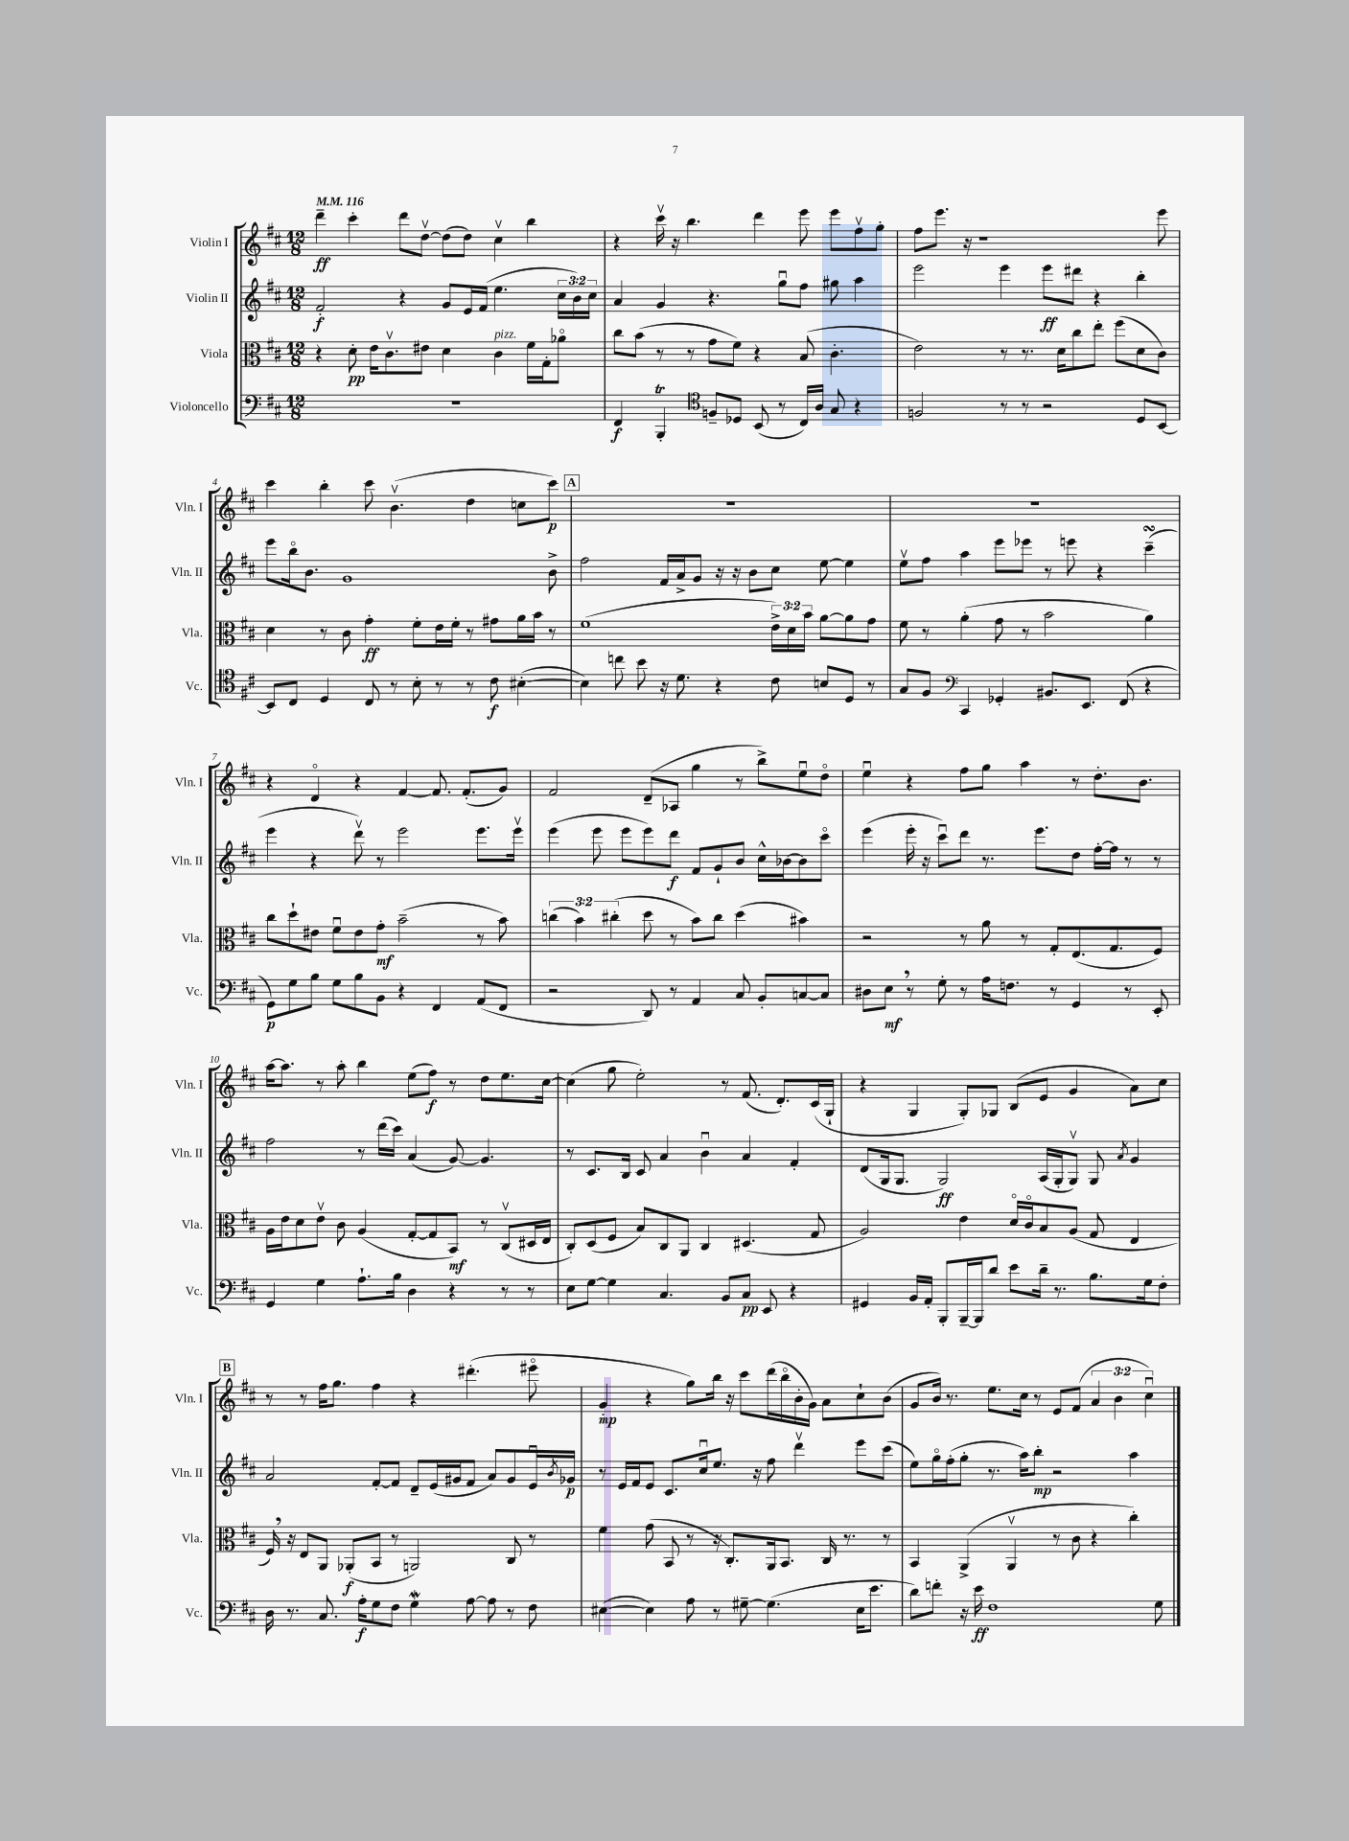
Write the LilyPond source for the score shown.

<<
\new StaffGroup <<
\new Staff = "s0" \with { instrumentName = "Violin I" shortInstrumentName = "Vln. I" } {
    \clef treble \key d \major \numericTimeSignature \time 12/8 \override Staff.TupletNumber.text = #tuplet-number::calc-fraction-text \tempo 4 = 116
    d'''4--\ff cis'''4-. d'''8 d''8~\upbow d''8( d''8) cis''4\upbow b''4 |
    r4 cis'''16\upbow r16 b''4. d'''4 e'''8 e'''8 fis''8\upbow g''8-. |
    fis''8 e'''8. r16 r1 e'''8 |
    cis'''4 b''4-. cis'''8 b'4.\upbow( d''4 c''8 cis'''8\p) |
    \mark \markup { \box "A" } R1. |
    R1. |
    r4 d'4\flageolet r4 fis'4~ fis'8. fis'8.-.( g'8) |
    fis'2 d'8--( aes8 g''4 r8 b''8->) e''8\downbow d''8\flageolet |
    e''4\downbow r4 fis''8 g''8 a''4 r8 d''8.-. b'8. |
    a''16~ a''8. r8 a''8-. b''4 e''8( fis''8\f) r8 d''8 e''8. cis''16~ |
    cis''4( g''8 e''2-.) r8 fis'8.( d'8.-.) cis'16( g16-! |
    r4 g4 g8-.) ges8 b8( e'8 g'4 a'8) cis''8 |
    \mark \markup { \box "B" } r8 r8 fis''16 g''8. fis''4 r4 dis'''4.-.( eis'''8\flageolet |
    g'4-.\mp r4 g''8) b''16 r16 cis'''8 d'''16( b''16\flageolet b'16-. g'16) a'8 cis''8-! b'8( |
    g'8 b'16) r8. e''8. cis''16 r8 e'8 fis'8( \tuplet 3/2 { a'4 b'4 cis''4\downbow) } \bar "|." |
}
\new Staff = "s1" \with { instrumentName = "Violin II" shortInstrumentName = "Vln. II" } {
    \clef treble \key d \major \numericTimeSignature \time 12/8 \override Staff.TupletNumber.text = #tuplet-number::calc-fraction-text
    fis'2-.\f r4 g'8 e'16 fis'16( e''4. \tuplet 3/2 { cis''16 b'16) cis''16 } |
    a'4 g'4 r4. g''8\downbow fis''8 gis''8 a''4 |
    e'''2 e'''4 e'''8\ff dis'''8 r4 b''4-. |
    e'''8 b''16\flageolet b'8. g'1 b'8-> |
    \mark \markup { \box "A" } fis''2 fis'16 a'16-> g'8 r16 r16 b'8 cis''8 e''8~ e''4 |
    e''8\upbow fis''8 a''4 e'''8 ees'''8 r8 e'''8 r4 cis'''4--\turn( |
    e'''4 r4 d'''8\upbow) r8 e'''2 e'''8. e'''16\upbow |
    e'''4( e'''8 e'''8 e'''8) d'''8\f fis'8 g'8-! b'8 cis''16-^ bes'16~ bes'8 cis'''8\flageolet |
    e'''4( e'''16-. r16 cis'''8\downbow) d'''8 r8. e'''8. d''8 fis''16~-. fis''16 r8 r8 |
    fis''2 r8 d'''16( cis'''16) a'4( g'8~) g'4. |
    r8 cis'8. b16 cis'8 a'4 b'4\downbow a'4 fis'4-. |
    d'8( g16 g8. g2\ff) a16( g16-. g8\upbow) g8 \acciaccatura { a'8 } g'4 |
    \mark \markup { \box "B" } a'2 fis'8~-. fis'8 d'8-- e'16( gis'16 fis'8 a'8) gis'8 e'16\downbow \acciaccatura { b'8 } ges'16\p |
    r8 e'16 fis'16 e'8 cis'8. cis''16\downbow e''8. r16 fis''8 d'''4\upbow e'''8 cis'''8( |
    e''8) g''16\flageolet fis''16-.( g''8-. r8. a''16) b''8-.\mp r2 a''4 \bar "|." |
}
\new Staff = "s2" \with { instrumentName = "Viola" shortInstrumentName = "Vla." } {
    \clef alto \key d \major \numericTimeSignature \time 12/8 \override Staff.TupletNumber.text = #tuplet-number::calc-fraction-text
    r4 d'8-.\pp e'16 cis'8.\upbow eis'8 d'4 cis'4^\markup { \italic "pizz." } fis'16 g16-. aes'8\flageolet |
    cis''8 b'8( r8 r8 g'8 fis'8) r4 b8( cis'4.-. |
    e'2) r8 r8. d'16 cis''8 e''8-. fis''8( d'8 cis'8) |
    d'4 r8 cis'8 g'4-.\ff fis'8-. e'16 fis'16-. r8 gis'8 a'16 b'16 r8 |
    \mark \markup { \box "A" } fis'1( \tuplet 3/2 { e'16->) d'16 b'16 } a'8~ a'8 g'8 |
    fis'8 r8 a'4-.( g'8 r8 b'2 a'4) |
    cis''8 d''8-! eis'8 fis'8\downbow eis'8 g'8-.\mf b'2--( r8 b'8) |
    \tuplet 3/2 { c''4( b'4) cis''4-.( } d''8 r8 b'8) cis''8 d''4( bis'4) |
    r2 r8 a'8 r8 g8-. e8.( g8. fis8) |
    a16 e'16 d'8 e'8\upbow cis'8 a4( g8~-. g8 b,8\mf) r8 cis8\upbow( dis16 e16 |
    cis8-.) d8( fis8 b8) cis8 a,8 cis4 dis4.( g8 |
    a2) e'4 d'16\flageolet cis'16\flageolet b8 a8( g8 e4 |
    \mark \markup { \box "B" } fis16) \breathe r16 e8 a,8 aes,8-.\f( b,8 r8 a,2) cis8 r8 |
    fis'4 g'8( b,8 r8 r16 cis8.-.) a,16 b,8. cis16 r8. r8 |
    b,4 a,4->( a,4\upbow r8 cis'8 r4 cis''4-.) \bar "|." |
}
\new Staff = "s3" \with { instrumentName = "Violoncello" shortInstrumentName = "Vc." } {
    \clef bass \key d \major \numericTimeSignature \time 12/8
    R1. |
    fis,4\f b,,4-.\trill \clef tenor f8-- des8 b,8( r8 cis16) a16 g8 r4 |
    f2 r8 r8 r2 d8 b,8~ |
    b,8 cis8 d4 cis8 r8 b8-. r8 r8 cis'8\f bis4~-.( |
    \mark \markup { \box "A" } bis4) c''8 b'8 r16 d'8. r4 cis'8 b8 d8 r8 |
    g8 fis8 \clef bass cis,4 ges,4-. bis,8. e,8. fis,8( r4 |
    g,8\p) g8 b8 g8 b8 b,8 r4 fis,4 a,8( fis,8 |
    r2 d,8) r8 a,4 cis8 b,8-. c8~ c8 |
    dis8 e8\mf \breathe r8 g8-. r8 a16 f8. r8 g,4 r8 e,8-. |
    g,4 g4 a8.-! b16 d4 r4 r8 r8 |
    e8 g8~ g4 cis4. b,8 cis8\pp e,8 r4 |
    gis,4 b,16 a,16-. b,,8-. b,,16~-- b,,16 d'8 e'8 d'16-- r8. b8. g16 fis8-. |
    \mark \markup { \box "B" } d16 r8. cis8. a16-.\f g8 fis8 g4\mordent a8~ a8 r8 fis8 |
    eis4~( eis4) a8 r8 gis8~-- gis4.( eis16 e'8. |
    d'8) f'8-. r16 e'16\ff fis1 g8 \bar "|." |
}
>>
>>
